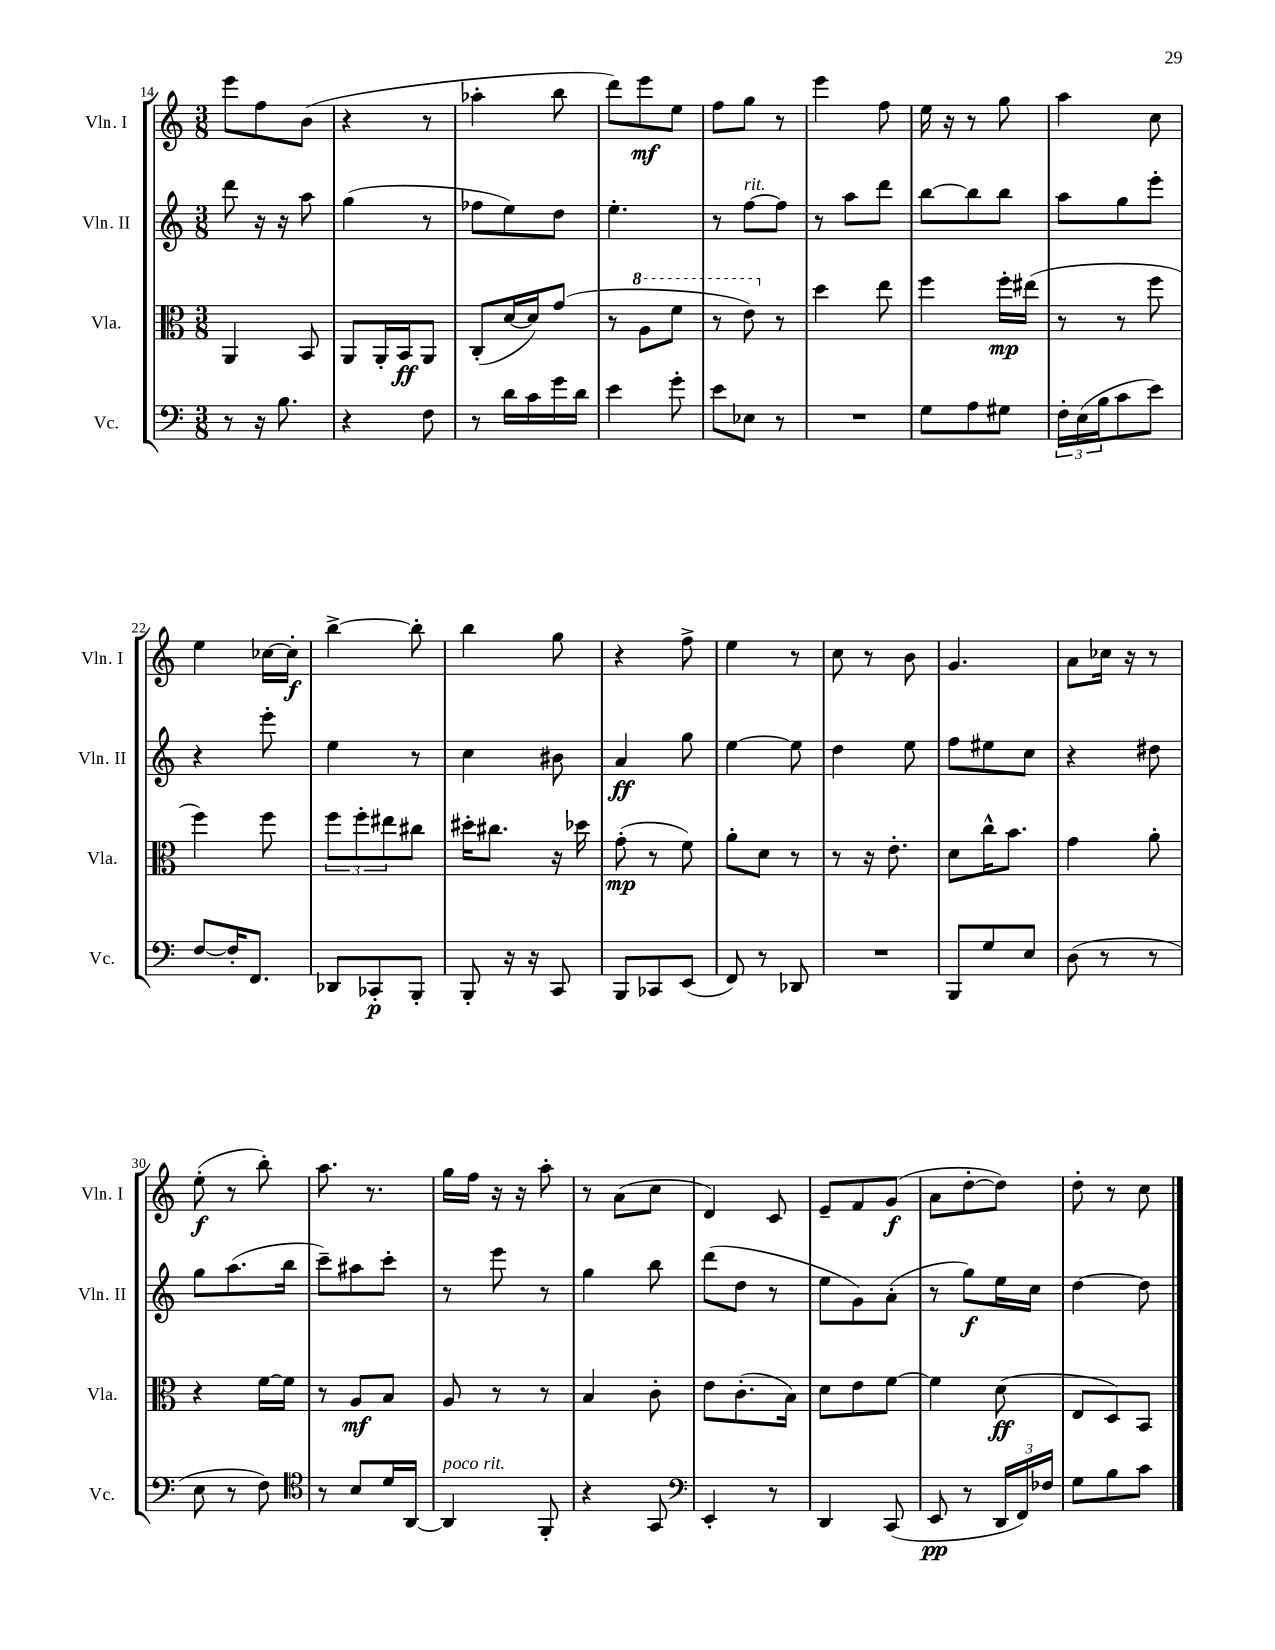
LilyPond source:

<<
\new StaffGroup <<
\new Staff = "s0" \with { instrumentName = "Vln. I" shortInstrumentName = "Vln. I" } {
    \clef treble \key c \major \numericTimeSignature \time 3/8
    e'''8 f''8 b'8( |
    r4 r8 |
    aes''4-. b''8 |
    d'''8) e'''8\mf e''8 |
    f''8 g''8 r8 |
    e'''4 f''8 |
    e''16 r16 r8 g''8 |
    a''4 c''8 |
    e''4 ces''16~ ces''16-.\f |
    b''4~-> b''8-. |
    b''4 g''8 |
    r4 f''8-> |
    e''4 r8 |
    c''8 r8 b'8 |
    g'4. |
    a'8 ces''16 r16 r8 |
    e''8-.\f( r8 b''8-.) |
    a''8. r8. |
    g''16 f''16 r16 r16 a''8-. |
    r8 a'8( c''8 |
    d'4) c'8 |
    e'8-- f'8 g'8\f( |
    a'8 d''8~-. d''8) |
    d''8-. r8 c''8 \bar "|." |
}
\new Staff = "s1" \with { instrumentName = "Vln. II" shortInstrumentName = "Vln. II" } {
    \clef treble \key c \major \numericTimeSignature \time 3/8
    d'''8 r16 r16 a''8 |
    g''4( r8 |
    fes''8 e''8) d''8 |
    e''4.-. |
    r8 f''8~^\markup { \italic "rit." } f''8 |
    r8 a''8 d'''8 |
    b''8~ b''8 b''8 |
    a''8 g''8 e'''8-. |
    r4 e'''8-. |
    e''4 r8 |
    c''4 bis'8 |
    a'4\ff g''8 |
    e''4~ e''8 |
    d''4 e''8 |
    f''8 eis''8 c''8 |
    r4 dis''8 |
    g''8 a''8.( b''16 |
    c'''8--) ais''8 c'''8-. |
    r8 e'''8 r8 |
    g''4 b''8 |
    d'''8( d''8 r8 |
    e''8 g'8) a'8-.( |
    r8 g''8\f) e''16 c''16 |
    d''4~ d''8 \bar "|." |
}
\new Staff = "s2" \with { instrumentName = "Vla." shortInstrumentName = "Vla." } {
    \clef alto \key c \major \numericTimeSignature \time 3/8
    a,4 b,8 |
    a,8 a,16-. b,16\ff a,8 |
    c8-.( d'16~ d'16) g'8( |
    r8 \ottava #1 a'8 f''8 |
    r8 e''8) \ottava #0 r8 |
    d''4 e''8 |
    f''4 f''16-.\mp eis''16( |
    r8 r8 f''8 |
    f''4) f''8 |
    \tuplet 3/2 { f''8 f''8-. eis''8 } cis''8 |
    dis''16-. cis''8. r16 des''16 |
    g'8-.\mp( r8 f'8) |
    a'8-. d'8 r8 |
    r8 r16 e'8.-. |
    d'8 c''16-^ b'8. |
    g'4 a'8-. |
    r4 f'16~ f'16 |
    r8 a8\mf b8 |
    a8 r8 r8 |
    b4 c'8-. |
    e'8 c'8.-.( b16) |
    d'8 e'8 f'8~ |
    f'4 d'8\ff( |
    e8 d8) b,8 \bar "|." |
}
\new Staff = "s3" \with { instrumentName = "Vc." shortInstrumentName = "Vc." } {
    \clef bass \key c \major \numericTimeSignature \time 3/8
    r8 r16 b8. |
    r4 f8 |
    r8 d'16 c'16 g'16 d'16 |
    e'4 g'8-. |
    e'8 ees8 r8 |
    R4. |
    g8 a8 gis8 |
    \tuplet 3/2 { f16-. e16( b16 } c'8 e'8) |
    f8~ f16-. f,8. |
    des,8 ces,8-.\p b,,8-. |
    b,,8-. r16 r16 c,8 |
    b,,8 ces,8 e,8( |
    f,8) r8 des,8 |
    R4. |
    b,,8 g8 e8 |
    d8( r8 r8 |
    e8 r8 f8) |
    \clef tenor r8 b8 d'16 a,16~ |
    a,4^\markup { \italic "poco rit." } f,8-. |
    r4 g,8 |
    \clef bass e,4-. r8 |
    d,4 c,8( |
    e,8\pp r8 \tuplet 3/2 { d,16 f,16) fes16 } |
    g8 b8 c'8 \bar "|." |
}
>>
>>
\layout { \context { \Score currentBarNumber = #14 } }
